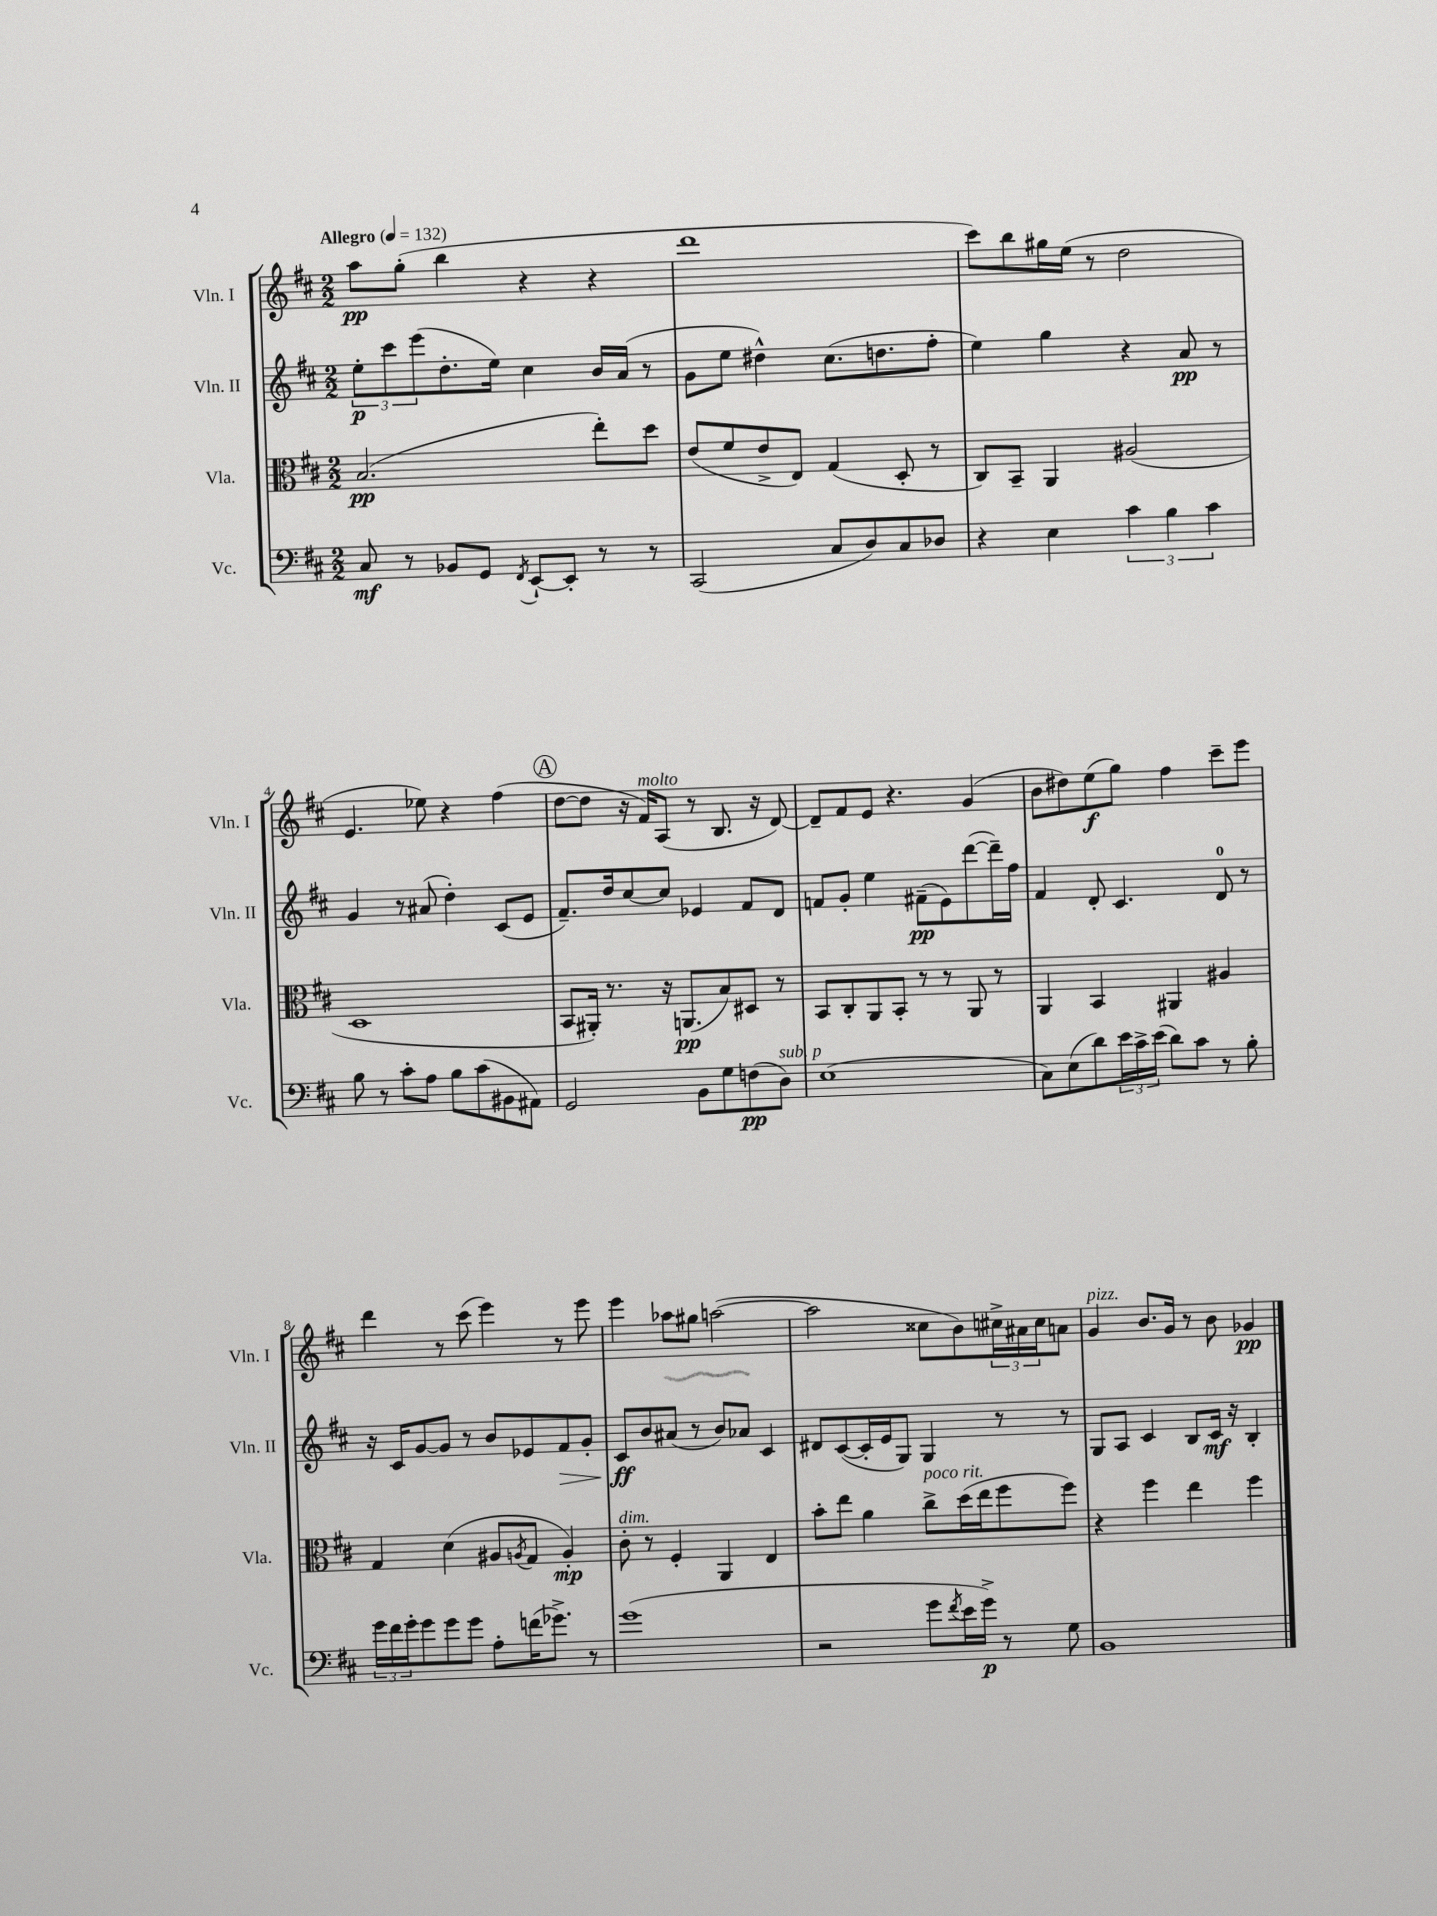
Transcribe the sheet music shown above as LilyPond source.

<<
\new StaffGroup <<
\new Staff = "s0" \with { instrumentName = "Vln. I" shortInstrumentName = "Vln. I" } {
    \clef treble \key d \major \numericTimeSignature \time 2/2 \tempo "Allegro" 4 = 132
    a''8\pp g''8-.( b''4 r4 r4 |
    d'''1 |
    cis'''8) b''8 gis''16 e''16( r8 d''2 |
    e'4. ees''8) r4 fis''4( |
    \mark \markup { \circle "A" } d''8~ d''8 r16 fis'16^\markup { \italic "molto" }) a8( r8 b8. r16 d'8~) |
    d'8-- fis'8 e'8 r4. g'4( |
    b'8 dis''8) e''8\f( g''8) fis''4 cis'''8-- e'''8 |
    d'''4 r8 cis'''8( e'''4) r8 e'''8 |
    e'''4 aes''8 gis''8 a''2~( |
    a''2 cisis''8 b'8) \tuplet 3/2 { cis''16-> ais'16 cis''16 } a'8 |
    g'4^\markup { \italic "pizz." } b'8. g'16 r8 b'8 ges'4\pp \bar "|." |
}
\new Staff = "s1" \with { instrumentName = "Vln. II" shortInstrumentName = "Vln. II" } {
    \clef treble \key d \major \numericTimeSignature \time 2/2
    \tuplet 3/2 { e''8-.\p cis'''8 e'''8( } d''8.-. e''16) cis''4 b'16 a'16( r8 |
    g'8 e''8 dis''4-^) cis''8.( d''8. fis''8-. |
    e''4) g''4 r4 a'8\pp r8 |
    g'4 r8 ais'8( d''4-.) cis'8( e'8 |
    \mark \markup { \circle "A" } fis'8.--) d''16 cis''8~ cis''8 ees'4 fis'8 d'8 |
    f'8 g'8-. e''4 fis'8--\pp( e'8) d'''8~( d'''16--) fis''16 |
    fis'4 d'8-. cis'4. d'8-0 r8 |
    r16 cis'16 g'8~ g'8 r8 b'8 ees'8 fis'8\> g'8-. |
    cis'8\ff\! b'8 ais'8( r8 b'8) aes'8 cis'4 |
    dis'8 cis'8~( cis'16-. e'16 g8) g4 r8 r8 |
    g8 a8 cis'4 b8 cis'16\mf r16 b4-. \bar "|." |
}
\new Staff = "s2" \with { instrumentName = "Vla." shortInstrumentName = "Vla." } {
    \clef alto \key d \major \numericTimeSignature \time 2/2
    b2.\pp( e''8-.) d''8 |
    e'8( fis'8 e'8-> e8) g4( d8-. r8 |
    cis8) b,8-- a,4 ais2( |
    d1 |
    \mark \markup { \circle "A" } b,8 ais,16-.) r8. r16 a,8.\pp( b8) dis8 r8 |
    b,8 cis8-. a,8 b,8-. r8 r8 a,8 r8 |
    a,4 b,4 ais,4 ais4 |
    g4 d'4( ais8 \acciaccatura { a8 } g8 a4-.\mp) |
    cis'8-.^\markup { \italic "dim." } r8 fis4-. a,4 e4 |
    b'8-. e''8 a'4 cis''8->^\markup { \italic "poco rit." } d''16( e''16 fis''8 fis''8) |
    r4 fis''4 e''4 fis''4 \bar "|." |
}
\new Staff = "s3" \with { instrumentName = "Vc." shortInstrumentName = "Vc." } {
    \clef bass \key d \major \numericTimeSignature \time 2/2
    cis8\mf r8 bes,8 g,8 \acciaccatura { fis,8 } e,8~-! e,8-. r8 r8 |
    cis,2( cis8 d8) cis8 des8 |
    r4 e4 \tuplet 3/2 { cis'4 b4 cis'4 } |
    b8 r8 cis'8-. a8 b8 cis'8( bis,8 ais,8) |
    \mark \markup { \circle "A" } g,2 b,8 g8 f8\pp( d8^\markup { \italic "sub. p" }) |
    e1( |
    cis8) e8( d'8) \tuplet 3/2 { e'16 cis'16-> e'16( } d'8) cis'8 r8 b8-. |
    \tuplet 3/2 { g'16 fis'16 g'16-. } g'8 g'8 g'8 a8-. f'16( ges'8.->) r8 |
    g'1( |
    r2 g'8 \acciaccatura { fis'8 } e'16 g'16->\p) r8 g8 |
    b,1 \bar "|." |
}
>>
>>
